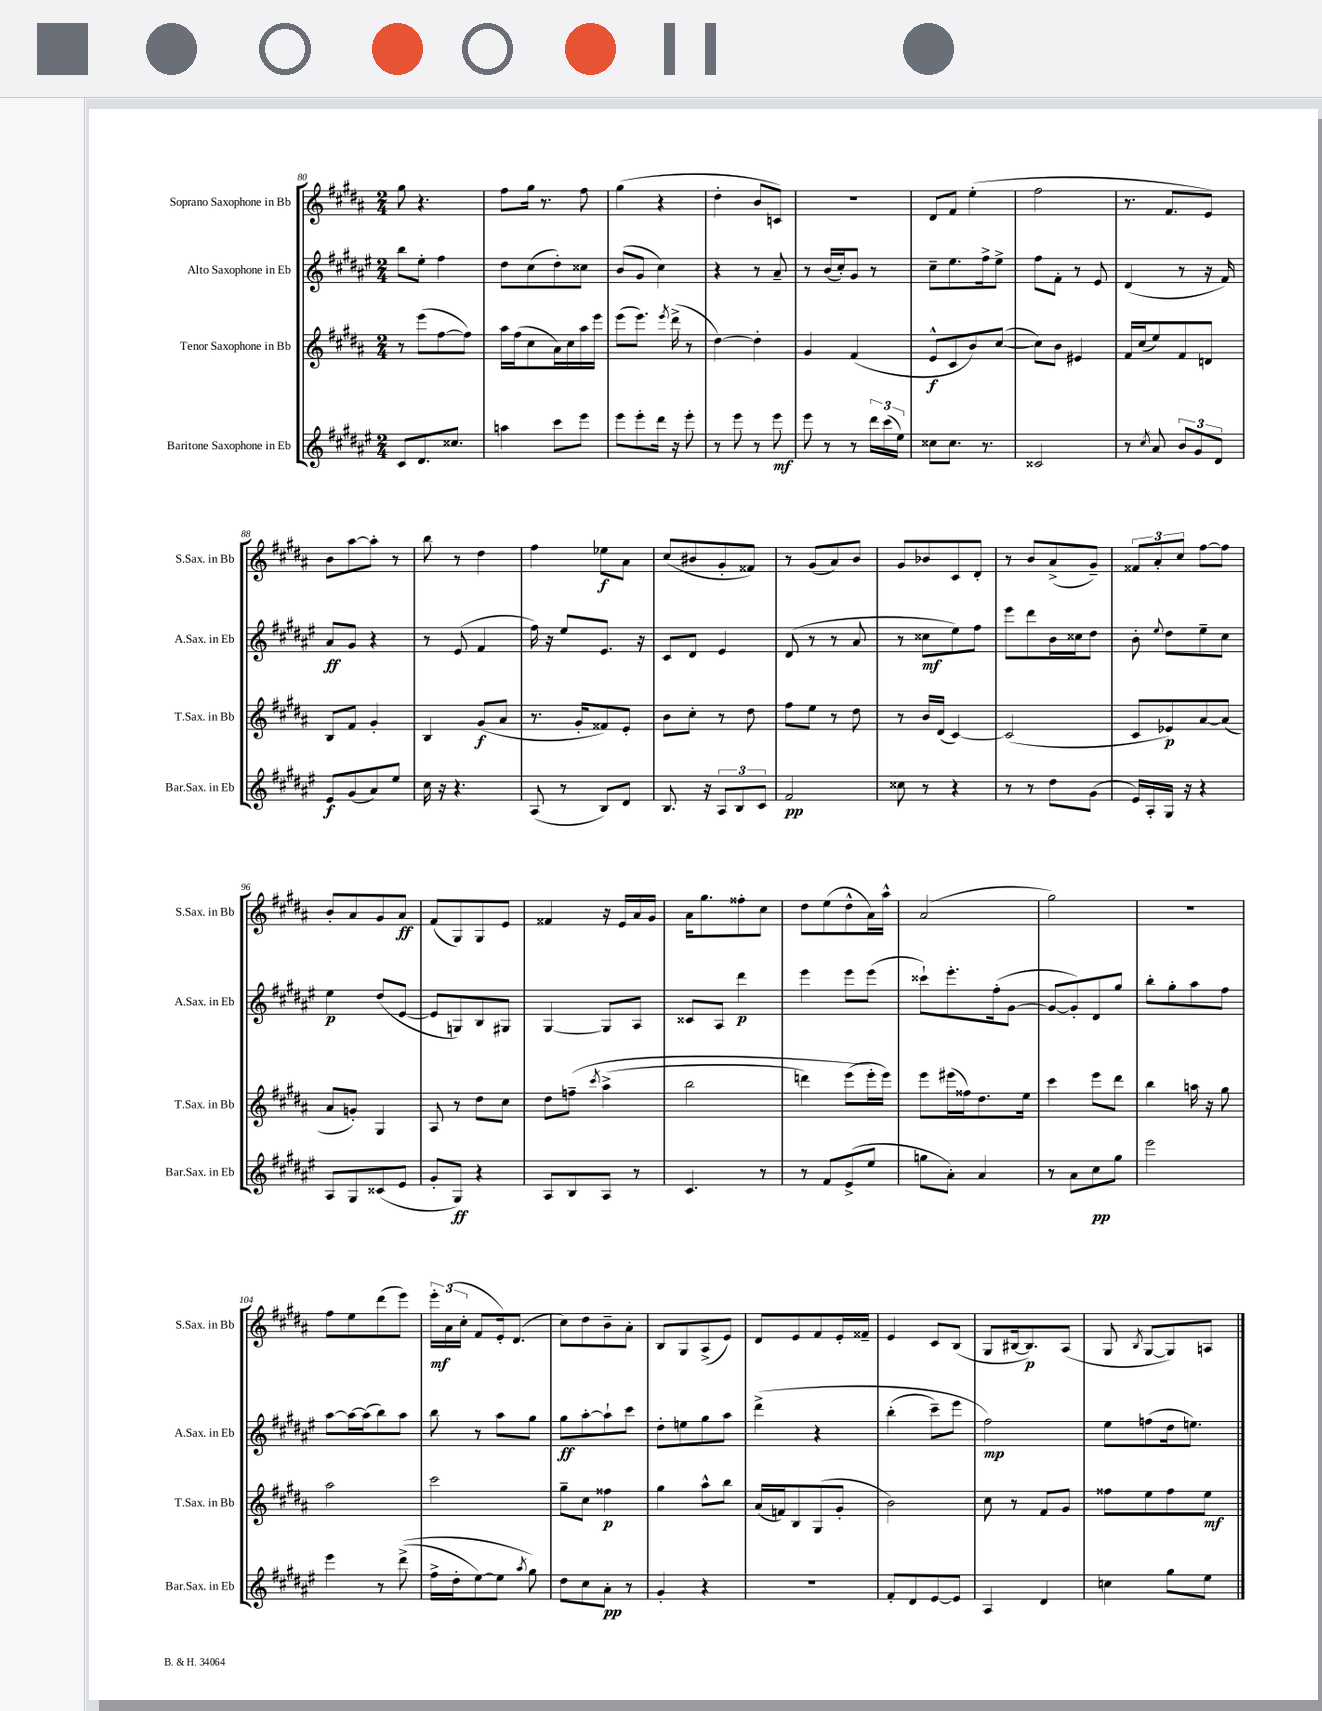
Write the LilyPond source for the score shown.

<<
\new StaffGroup <<
\new Staff = "s0" \with { instrumentName = "Soprano Saxophone in Bb" shortInstrumentName = "S.Sax. in Bb" } {
    \clef treble \key b \major \numericTimeSignature \time 2/4
    \autoBeamOff gis''8 r4. |
    fis''8[ gis''16] r8. fis''8 |
    gis''4( r4 |
    dis''4-. b'8[ c'8]) |
    R2 |
    dis'8[ fis'8] e''4-.( |
    fis''2 |
    r8. fis'8.[ e'8]) |
    b'8[ ais''8~ ais''8]-. r8 |
    b''8 r8 dis''4 |
    fis''4 ees''8[\f ais'8] |
    cis''8[( bis'8 gis'8-. fisis'8]) |
    r8 gis'8[( ais'8) b'8] |
    gis'8[ bes'8 cis'8 dis'8]-. |
    r8 b'8[ ais'8->( gis'8]--) |
    \tuplet 3/2 { fisis'8[ ais'8-. cis''8] } fis''8[~ fis''8] |
    b'8[-. ais'8 gis'8 ais'8]\ff |
    fis'8[( gis8) gis8 e'8] |
    fisis'4 r16 e'16[ ais'16 gis'16] |
    ais'16[ gis''8. fisis''8-. cis''8] |
    dis''8[ e''8( dis''8-^ ais'16) ais''16]-^ |
    ais'2( |
    gis''2) |
    R2 |
    fis''8[ e''8 dis'''8( e'''8]) |
    \tuplet 3/2 { e'''16[-.\mf ais'16( cis''16]-. } fis'8[ e'16-.) dis'8.]( |
    cis''8[) dis''8 b'8-- ais'8]-. |
    b8[ gis8 ais8->( e'8]) |
    dis'8[ e'8 fis'8 e'16-. fisis'16]-- |
    e'4 cis'8[ b8]( |
    gis8[ bis16~ bis8.\p) ais8]( |
    gis8 \acciaccatura { b8 } gis8[~ gis8) a8] \bar "|." |
}
\new Staff = "s1" \with { instrumentName = "Alto Saxophone in Eb" shortInstrumentName = "A.Sax. in Eb" } {
    \clef treble \key fis \major \numericTimeSignature \time 2/4
    \autoBeamOff b''8[ eis''8]-. fis''4 |
    dis''8[ cis''8( dis''8-.) cisis''8] |
    b'8[( gis'8] cis''4) |
    r4 r8 ais'8-- |
    r8 b'16[( cis''16-.) gis'8] r8 |
    cis''8[-- eis''8. fis''16-> eis''8]-> |
    fis''8[ fis'8]-. r8 eis'8 |
    dis'4( r8 r16 fis'16) |
    ais'8[\ff gis'8] r4 |
    r8 eis'8( fis'4 |
    fis''16) r16 eis''8[ eis'8.] r16 |
    cis'8[ dis'8] eis'4 |
    dis'8( r8 r8 ais'8 |
    r8 cisis''8[\mf eis''8) fis''8] |
    eis'''8[ dis'''8 b'16 cisis''16 dis''8] |
    b'8-. \appoggiatura { eis''8 } dis''8[ eis''8-- cis''8] |
    eis''4\p dis''8[( eis'8]~ |
    eis'8[ g8) b8 gis8] |
    gis4~ gis8[ ais8] |
    cisis'8[ ais8] dis'''4\p |
    eis'''4 eis'''8[ eis'''8]( |
    cisis'''8[-!) eis'''8.-. fis''16-.( gis'8]~ |
    gis'8[~ gis'8-.) dis'8 gis''8] |
    b''8[-. gis''8-. ais''8 fis''8] |
    ais''8[~ ais''16~ ais''16( b''8) ais''8] |
    b''8 r8 ais''8[ gis''8] |
    gis''8[\ff ais''8~-. ais''8-! cis'''8] |
    dis''8[-. e''8 gis''8 ais''8] |
    dis'''4->\( r4 |
    b''4-.( cis'''8[--) eis'''8] |
    fis''2\mp\) |
    eis''8[ f''8( dis''16 e''8.]) \bar "|." |
}
\new Staff = "s2" \with { instrumentName = "Tenor Saxophone in Bb" shortInstrumentName = "T.Sax. in Bb" } {
    \clef treble \key b \major \numericTimeSignature \time 2/4
    \autoBeamOff r8 e'''8[( fis''8~ fis''8]) |
    ais''16[ fis''16( cis''8 ais'16) cis''16 ais''16 e'''16] |
    e'''8[( e'''8.]) \acciaccatura { e'''8 } dis'''16->( r8 |
    dis''4~) dis''4-. |
    gis'4 fis'4( |
    e'8[-^\f cis'8 b'8) cis''8]~( |
    cis''8[) b'8] eis'4 |
    fis'16[ cis''16( e''8) fis'8 d'8] |
    b8[ fis'8] gis'4-. |
    b4 gis'8[\f( ais'8] |
    r8. gis'16[-. fisis'8) e'8]-. |
    b'8[ cis''8]-. r8 dis''8 |
    fis''8[ e''8] r8 dis''8 |
    r8 b'16[ dis'16]( cis'4~) |
    cis'2( |
    cis'8[ ees'8\p) ais'8~ ais'8]( |
    ais'8[ g'8]-.) gis4 |
    ais8 r8 dis''8[ cis''8] |
    dis''8[ f''8]--\( \acciaccatura { cis'''8 } ais''4->( |
    b''2 |
    d'''4) e'''8[( e'''16-.\) e'''16]) |
    e'''8[ eis'''16( fisis''16) dis''8. e''16] |
    cis'''4 e'''8[ dis'''8] |
    b''4 a''16 r16 gis''8 |
    ais''2 |
    cis'''2 |
    gis''8[-- cis''8] fisis''4\p |
    gis''4 ais''8[-^ b''8] |
    ais'16[( f'16) b8 gis8( gis'8]-. |
    b'2) |
    cis''8 r8 fis'8[ gis'8] |
    fisis''8[ e''8 fisis''8 e''8]\mf \bar "|." |
}
\new Staff = "s3" \with { instrumentName = "Baritone Saxophone in Eb" shortInstrumentName = "Bar.Sax. in Eb" } {
    \clef treble \key fis \major \numericTimeSignature \time 2/4
    \autoBeamOff cis'8[ dis'8. cisis''8.] |
    a''4 cis'''8[ eis'''8] |
    eis'''8[ eis'''8-. dis'''16] r16 eis'''8-. |
    r8 eis'''8 r8 eis'''8\mf |
    eis'''8 r8 r8 \tuplet 3/2 { dis'''16[ cis'''16( eis''16]) } |
    cisis''8[ cisis''8.] r8. |
    cisis'2 |
    r8 \acciaccatura { cis''8 } ais'8 \tuplet 3/2 { b'8[ gis'8 dis'8] } |
    eis'8[\f gis'8( ais'8) eis''8] |
    cis''16 r16 r4. |
    ais8( r8 b8[) dis'8] |
    b8. r16 \tuplet 3/2 { ais8[ b8 cis'8] } |
    fis'2\pp |
    cisis''8 r8 r4 |
    r8 r8 dis''8[ gis'8]( |
    eis'16[) ais16-. gis16] r16 r4 |
    ais8[ gis8 cisis'8( eis'8] |
    gis'8[-. gis8]\ff) r4 |
    ais8[ b8 ais8] r8 |
    cis'4. r8 |
    r8 fis'8[ eis'8->( eis''8] |
    g''8[ ais'8]-.) ais'4 |
    r8 ais'8[ cis''8\pp gis''8] |
    eis'''2 |
    eis'''4 r8 dis'''8->(\( |
    fis''16[-> dis''16-. eis''8~) eis''8] \acciaccatura { ais''8 } gis''8\) |
    dis''8[ cis''8 ais'8]-.\pp r8 |
    gis'4-. r4 |
    R2 |
    fis'8[-. dis'8 eis'8~ eis'8] |
    ais4 dis'4 |
    c''4 gis''8[ eis''8] \bar "|." |
}
>>
>>
\layout { \context { \Score currentBarNumber = #80 } }
